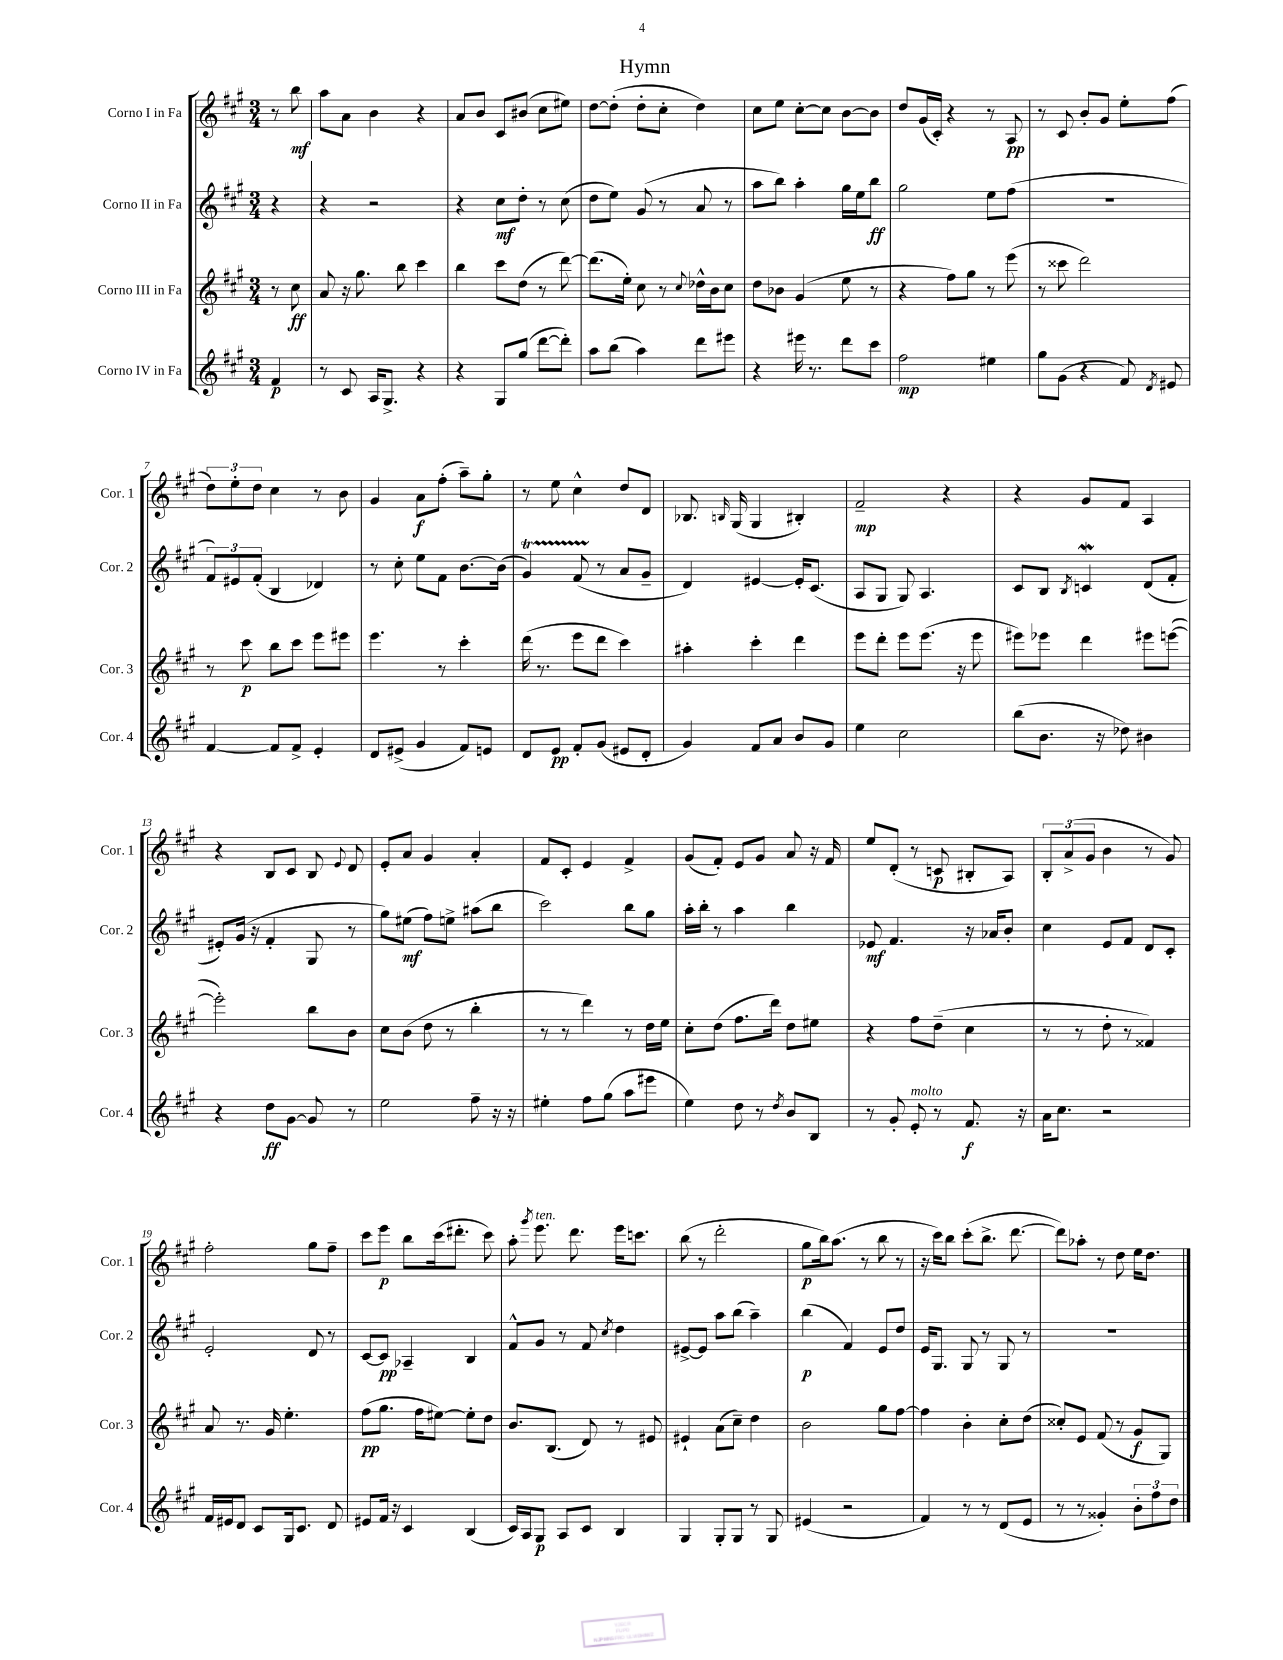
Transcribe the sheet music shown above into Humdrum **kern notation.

**kern	**kern	**kern	**kern
*staff4	*staff3	*staff2	*staff1
*clefG2	*clefG2	*clefG2	*clefG2
*k[f#c#g#]	*k[f#c#g#]	*k[f#c#g#]	*k[f#c#g#]
*M3/4	*M3/4	*M3/4	*M3/4
4f#/	8r	4r	8r
.	8cc#\	.	8bb\
=	=	=	=
8r	8a/	4r	8aa\L
8c#/	16r	.	8a\J
.	8.gg#\	.	.
16A/LK	.	2r	4b\
8.G#^/J	.	.	.
.	8bb\	.	.
4r	4ccc#\	.	4r
=	=	=	=
4r	4bb\	4r	8a/L
.	.	.	8b/J
8G#/L	8ccc#\L	8cc#\L	8c#/L
(8gg#/J	(8dd\J	8dd'\J	(8b#/J
[8ddd\L	8r	8r	8cc#\L
8ddd'\]J)	[8ddd\)	(8cc#\	8ee#\J)
=	=	=	=
8aa\L	(8.ddd\]L	8dd\L	[8dd\L
(8bb\J	.	8ee\J)	(8dd'\]J
.	16ee'\Jk)	.	.
4aa\)	8cc#\	(8g#/	8dd'\L
.	8r	8r	8cc#'\J
.	8qqcc#/	.	.
8ddd\L	16dd-^^\LL	8a/	4dd\)
.	16b\J	.	.
8eee#\J	8cc#\J	8r	.
=	=	=	=
4r	8dd\L	8aa\L	8cc#\L
.	8b-\J	8bb\J)	8ee\J
16eee#\	(4g#/	4aa'\	[8cc#'\L
8.r	.	.	.
.	.	.	8cc#\]J
8ddd\L	8ee\	16gg#\LL	[8b\L
.	.	16ee\J	.
8ccc#\J	8r	8bb\J	8b\]J
=	=	=	=
2ff#\	4r	2gg#\	8dd/L
.	.	.	(16g#/L
.	.	.	16c#'/JJ)
.	8ff#\L)	.	4r
.	8gg#\J	.	.
4ee#\	8r	8ee\L	8r
.	(8eee\	(8ff#\J	8A/
=	=	=	=
8gg#\L	8r	2.r	8r
(8g#\J	8ccc##\	.	8c#/
4r	2ddd\)	.	8b'/L
.	.	.	8g#/J
8f#/)	.	.	8ee'\L
8qd/	.	.	.
8e#/	.	.	(8ff#\J
=	=	=	=
[4f#/	8r	12f#/L)	12dd\L)
.	.	12e#/	12ee'\
.	8ccc#\	.	.
.	.	(12f#'/J	12dd\J
8f#/]L	8bb\L	4B/	4cc#\
8f#^/J	8ccc#\J	.	.
4e'/	8eee\L	4d-/)	8r
.	8eee#\J	.	8b\
=	=	=	=
8d/L	4.eee\	8r	4g#/
(8e#^/J	.	8cc#'\	.
4g#/	.	8ee\L	8a\L
.	8r	8f#\J	(8ff#'\J
8f#/L)	4ccc#'\	[8.b\L	8aa~\L)
8e/J	.	.	8gg#'\J
.	.	(16b\]Jk	.
=	=	=	=
8d/L	(16ddd\	4g#/)	8r
.	8.r	.	.
8e/J	.	.	8ee\
8f#'/L	8eee\L	(8f#/	4cc#^^\
(8g#/J	8ddd\J	8r	.
8e#/L	4ccc#\)	8a/L	8dd/L
8d'/J	.	8g#~/J	8d/J
=	=	=	=
4g#/)	4aa#'\	4d/)	8.B-/
.	.	.	16qqB/
.	.	.	(16G#/
8f#/L	4ccc#'\	[4e#/	4G#/
8a/J	.	.	.
8b/L	4ddd\	16e#'/]LK	4B#'/)
.	.	(8.c#/J	.
8g#/J	.	.	.
=	=	=	=
4ee\	8eee\L	8A/L	2f#~/
.	8ddd'\J	8G#/J	.
2cc#\	8eee\L	8G#/)	.
.	(8.eee\J	4.A/	.
.	.	.	4r
.	16r	.	.
.	8eee\	.	.
=	=	=	=
(8bb\L	8eee#\L)	8c#/L	4r
8.b\J	8eee-\J	8B/J	.
.	.	8qB/	.
.	4ddd\	4c/	8g#/L
16r	.	.	.
8dd-\)	.	.	8f#/J
4b#\	8eee#\L	(8d/L	4A/
.	([8eee\J	8f#'/J	.
=	=	=	=
4r	2eee'\])	8e#'/L)	4r
.	.	(16g#/Jk	.
.	.	16r	.
8dd\L	.	4f#'/	8B/L
[8g#\J	.	.	8c#/J
8g#/]	8bb\L	8G#/	8B/
.	.	.	8qqe/
8r	8b\J	8r	8d/
=	=	=	=
2ee\	8cc#\L	8gg#\L)	8e'/L
.	(8b\J	(8ee#\J	8a/J
.	8dd\	8ff#\L)	4g#/
.	8r	8ee^\J	.
8ff#~\	4bb'\	(8aa#\L	4a'/
16r	.	8bb\J	.
16r	.	.	.
=	=	=	=
4ee#'\	8r	2ccc#\)	8f#/L
.	8r	.	8c#'/J
8ff#\L	4ddd\)	.	4e/
(8gg#\J	.	.	.
8aa\L	8r	8bb\L	4f#^/
8eee#\J	16dd\LL	8gg#\J	.
.	16ee\JJ	.	.
=	=	=	=
4ee\)	8cc#'\L	16aa'\LL	(8g#/L
.	.	16bb'\JJ	.
.	(8dd\J	8r	8f#'/J)
8dd\	8.ff#\L	4aa\	8e/L
8r	.	.	8g#/J
.	16ddd\Jk)	.	.
8qdd/	.	.	.
8b/L	8dd\L	4bb\	8a/
8B/J	8ee#\J	.	16r
.	.	.	16f#/
=	=	=	=
8r	4r	8e-/	8ee/L
8g#'/	.	4.f#/	(8d'/J
8e'/	8ff#\L	.	8r
8r	(8dd~\J	.	8c/
8.f#/	4cc#\	16r	8B#'/L
.	.	16a-/LK	.
.	.	8b'/J	8A/J)
16r	.	.	.
=	=	=	=
16a\LK	8r	4cc#\	12B'/L
8.cc#\J	.	.	.
.	.	.	(12a^/
.	8r	.	.
.	.	.	12g#/J
2r	8dd'\	8e/L	4b\
.	8r	8f#/J	.
.	4f##/)	8d/L	8r
.	.	8c#'/J	8g#/)
=	=	=	=
16f#/LL	8a/	2e'/	2ff#'\
16e#/J	.	.	.
8d/J	8.r	.	.
8c#/L	.	.	.
.	16g#/	.	.
16G#/k	4.ee'\	.	.
8.c#/J	.	.	.
.	.	8d/	8gg#\L
8d/	.	8r	8ff#~\J
=	=	=	=
8e#/L	(8ff#\L	[8c#/L	8ccc#\L
16f#/Jk	8.gg#\J	8c#/]J	8eee\J
16r	.	.	.
4c#/	.	4A-~/	8bb\L
.	16ff#\LK	.	.
.	[8ee#\J)	.	(16ccc#\k
.	.	.	8.ddd#'\J
(4B/	8ee#'\]L	4B/	.
.	8dd\J	.	8ccc#\)
=	=	=	=
16c#/LL)	8.b/L	8f#^^/L	8aa'\
16A/J	.	.	.
.	.	.	8qggg#/
8G#/J	.	8g#/J	8.eee\
.	(8.B/J	.	.
8A/L	.	8r	.
.	.	.	8.ddd\
8c#/J	8d/)	8f#/	.
.	.	8qcc#/	.
4B/	8r	4dd\	16eee\LK
.	.	.	8.ccc\J
.	8e#/	.	.
=	=	=	=
4G#/	4e#`/	[8e#^/L	(8bb\
.	.	8e#/]J	8r
8G#'/L	(8a\L	8aa\L	2ddd'\
8G#/J	8cc#~\J)	(8bb\J	.
8r	4dd\	4aa~\)	.
8G#/	.	.	.
=	=	=	=
(4e#/	2b\	(4bb\	8gg#\L
.	.	.	16bb\k)
.	.	.	(8.aa\J
2r	.	4f#/)	.
.	.	.	8r
.	8gg#\L	8e/L	8bb\
.	[8ff#\J	8dd/J	8r
=	=	=	=
4f#/)	4ff#\]	16e/LK	16r
.	.	8.G#/J	16ccc#\LK)
.	.	.	8bb\J
8r	4b'\	8G#/	(8ccc#'\L
8r	.	8r	8.bb^\J
(8d/L	8cc#'\L	8G#/	.
.	.	.	[8.ddd\
8e/J	(8dd\J	8r	.
=	=	=	=
8r	8cc##'/L)	2.r	8ddd\]L)
8r	8e/J	.	8aa-'\J
4g##'/)	(8f#/	.	8r
.	8r	.	8dd\
12b'\L	8g#/L	.	16ee\LK
.	.	.	8.dd\J
12ff#\	.	.	.
.	8G#/J)	.	.
12dd\J	.	.	.
==	==	==	==
*-	*-	*-	*-
